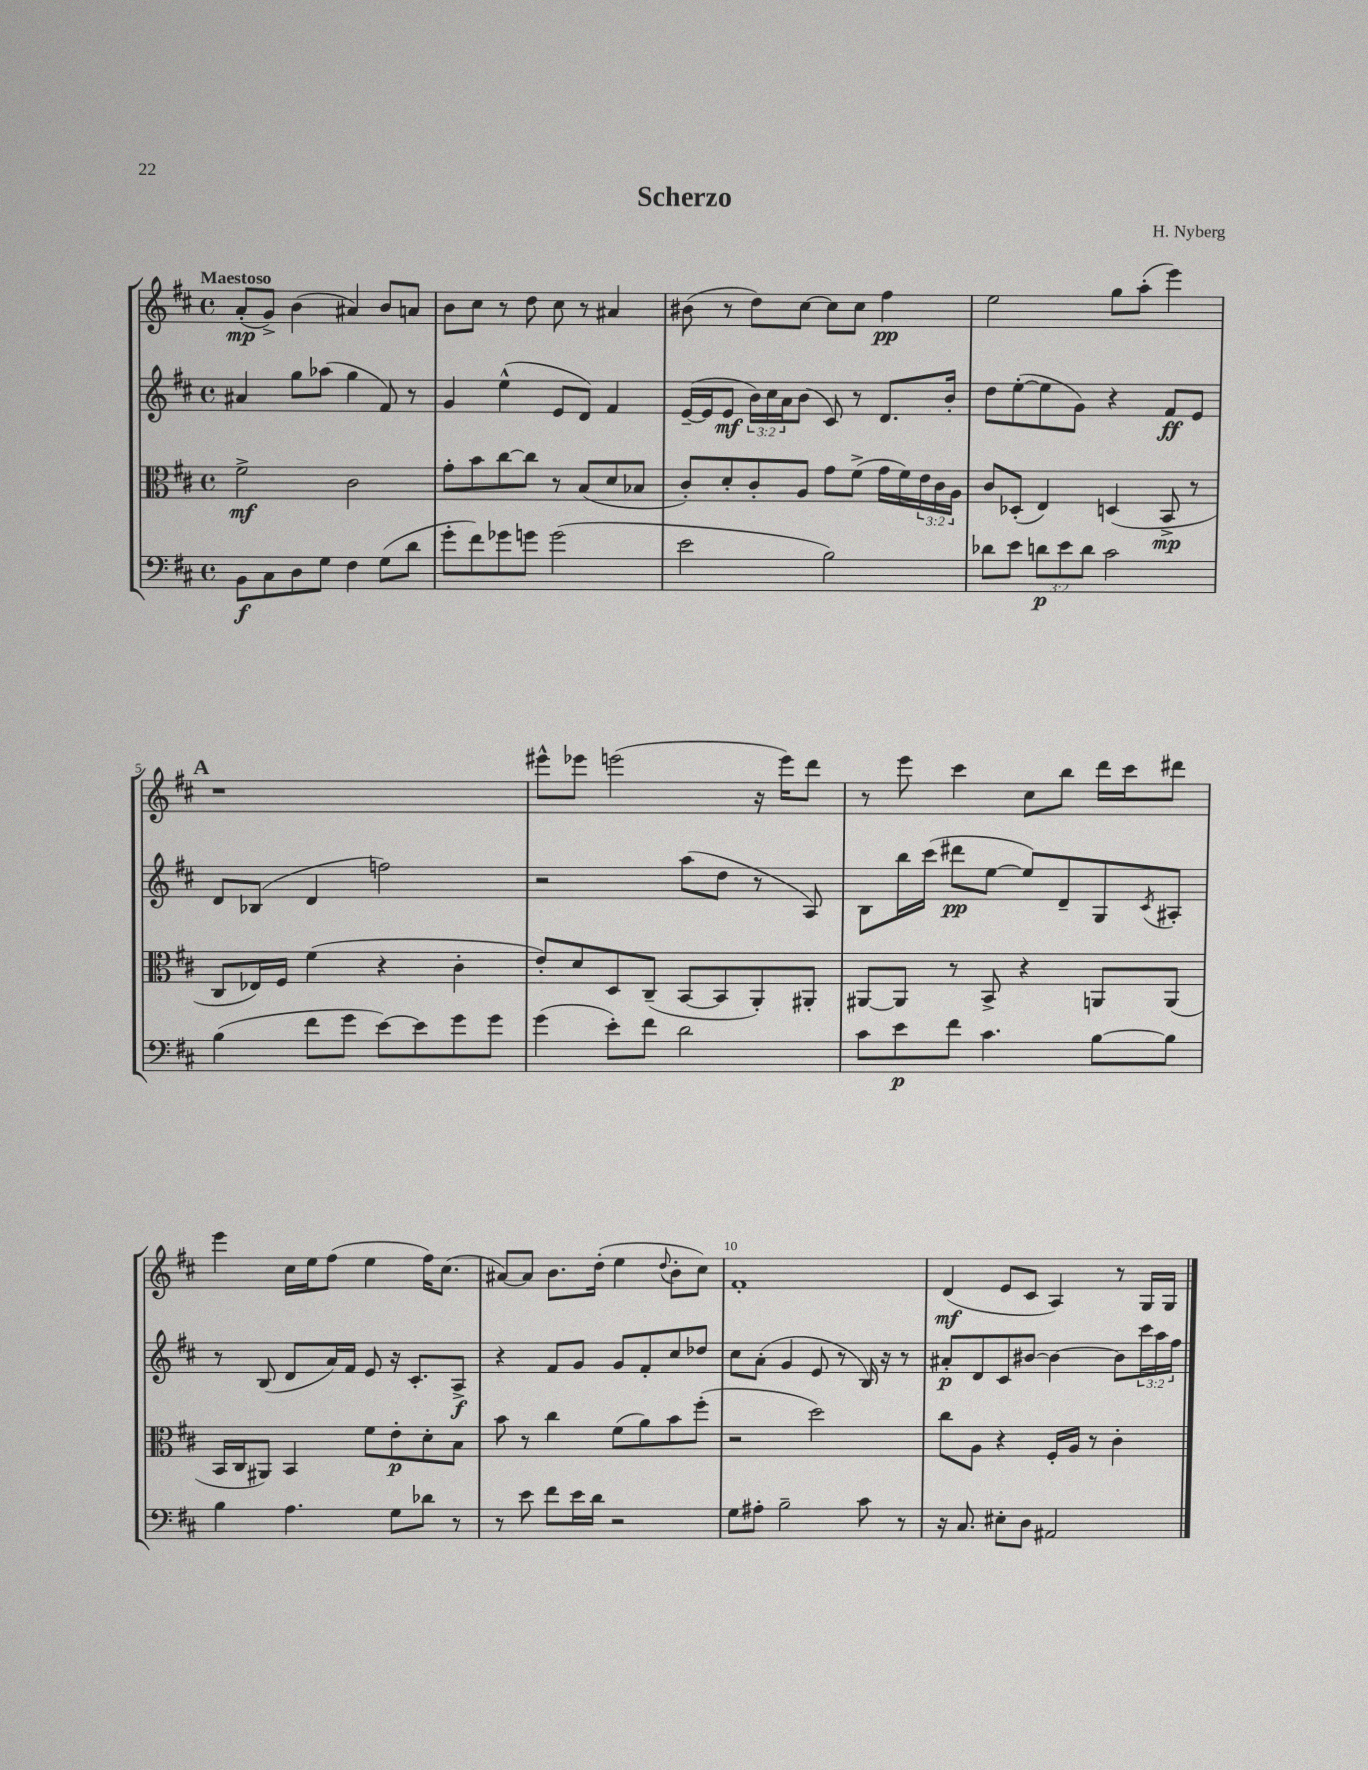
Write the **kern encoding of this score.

**kern	**kern	**kern	**kern
*staff4	*staff3	*staff2	*staff1
*clefF4	*clefC3	*clefG2	*clefG2
*k[f#c#]	*k[f#c#]	*k[f#c#]	*k[f#c#]
*M4/4	*M4/4	*M4/4	*M4/4
*met(c)	*met(c)	*met(c)	*met(c)
8BB	2f#^	4a#	(8a'
8C#	.	.	8g^)
8D	.	8gg	(4b
8G	.	(8aa-	.
4F#	2c#	4gg	4a#)
(8G	.	8f#)	8b
8d	.	8r	8a
=	=	=	=
8g'	8g'	4g	8b
8f#)	8b	.	8cc#
8g-	[8cc#	(4ee^^	8r
8g	8cc#]	.	8dd
(2g	8r	8e	8cc#
.	(8B	8d)	8r
.	8d	4f#	4a#
.	8B-	.	.
=	=	=	=
2e	8c#')	([16e~	(8b#
.	.	16e]	.
.	8d'	8e	8r
.	8c#'	24b)	8dd)
.	.	24cc#	.
.	.	24a	.
.	8A	(8b	[8cc#
2B)	8g	8c#)	8cc#]
.	(8f#^	8r	8cc#
.	16g	8.d	4ff#
.	16f#)	.	.
.	24e	.	.
.	24c#	.	.
.	.	16b'	.
.	24A	.	.
=	=	=	=
8d-	8c#	8dd	2ee
8e	(8D-'	([8ee'	.
12d	4E)	8ee]	.
12e	.	.	.
.	.	8g)	.
12d	.	.	.
2c#	(4D	4r	8gg
.	.	.	(8aa'
.	8BB^	8f#	4eee)
.	8r	8e	.
=	=	=	=
(4B	8C#	8d	1r
.	16E-)	(8B-	.
.	16F#	.	.
8f#	(4f#	4d	.
8g	.	.	.
[8e)	4r	2ff)	.
8e]	.	.	.
8g	4c#'	.	.
8g	.	.	.
=	=	=	=
(4g	8e')	2r	8eee#^^
.	8d	.	8eee-
8e')	8D	.	(2eee
8f#	(8C#~	.	.
2d	[8BB	(8aa	.
.	8BB]	8dd	.
.	8AA')	8r	16r
.	.	.	16eee)
.	8AA#'	8A)	8ddd
=	=	=	=
8c#	[8AA#	8B	8r
8e	8AA#]	16bb	8eee
.	.	(16ccc#	.
8f#	8r	8ddd#	4ccc#
4.c#	8BB^	[8ee	.
.	4r	8ee])	8cc#
.	.	8d~	8bb
[8B	8AA	8G	16ddd
.	.	.	16ccc#
.	.	8qc#	.
8B]	(8AA	8A#'	8ddd#
=	=	=	=
4B	16BB	8r	4eee
.	16C#	.	.
.	8AA#)	(8B	.
4.A	4BB	8d	16cc#
.	.	.	16ee
.	.	16a)	(8ff#
.	.	16f#	.
.	8f#	8e	4ee
8G	8e'	16r	.
.	.	8.c#'	.
8d-	8d'	.	16ff#)
.	.	.	(8.cc#
8r	8B	8A^	.
=	=	=	=
8r	8b	4r	[8a#)
8e	8r	.	8a#]
8f#	4cc#	8f#	8.b
16e	.	8g	.
16d	.	.	(16dd'
2r	(8f#	8g	4ee
.	8a)	8f#'	.
.	.	.	8qqdd
.	8b	8cc#	8b'
.	(8ff#'	8dd-	8cc#)
=	=	=	=
8G	2r	8cc#	1f#'
8A#'	.	(8a'	.
2B~	.	4g	.
.	2dd)	8e	.
.	.	8r	.
8c#	.	16B)	.
.	.	16r	.
8r	.	8r	.
=	=	=	=
16r	8cc#	8a#'	(4d
8.C#	.	.	.
.	8A	8d	.
8E#'	4r	8c#	8e
8D	.	[8b#	8c#
2AA#	16F#'	4b#_	4A)
.	16A	.	.
.	8r	.	.
.	4c#'	8b#]	8r
.	.	24ccc#	16G
.	.	24aa	.
.	.	.	16G
.	.	24ff#	.
==	==	==	==
*-	*-	*-	*-
